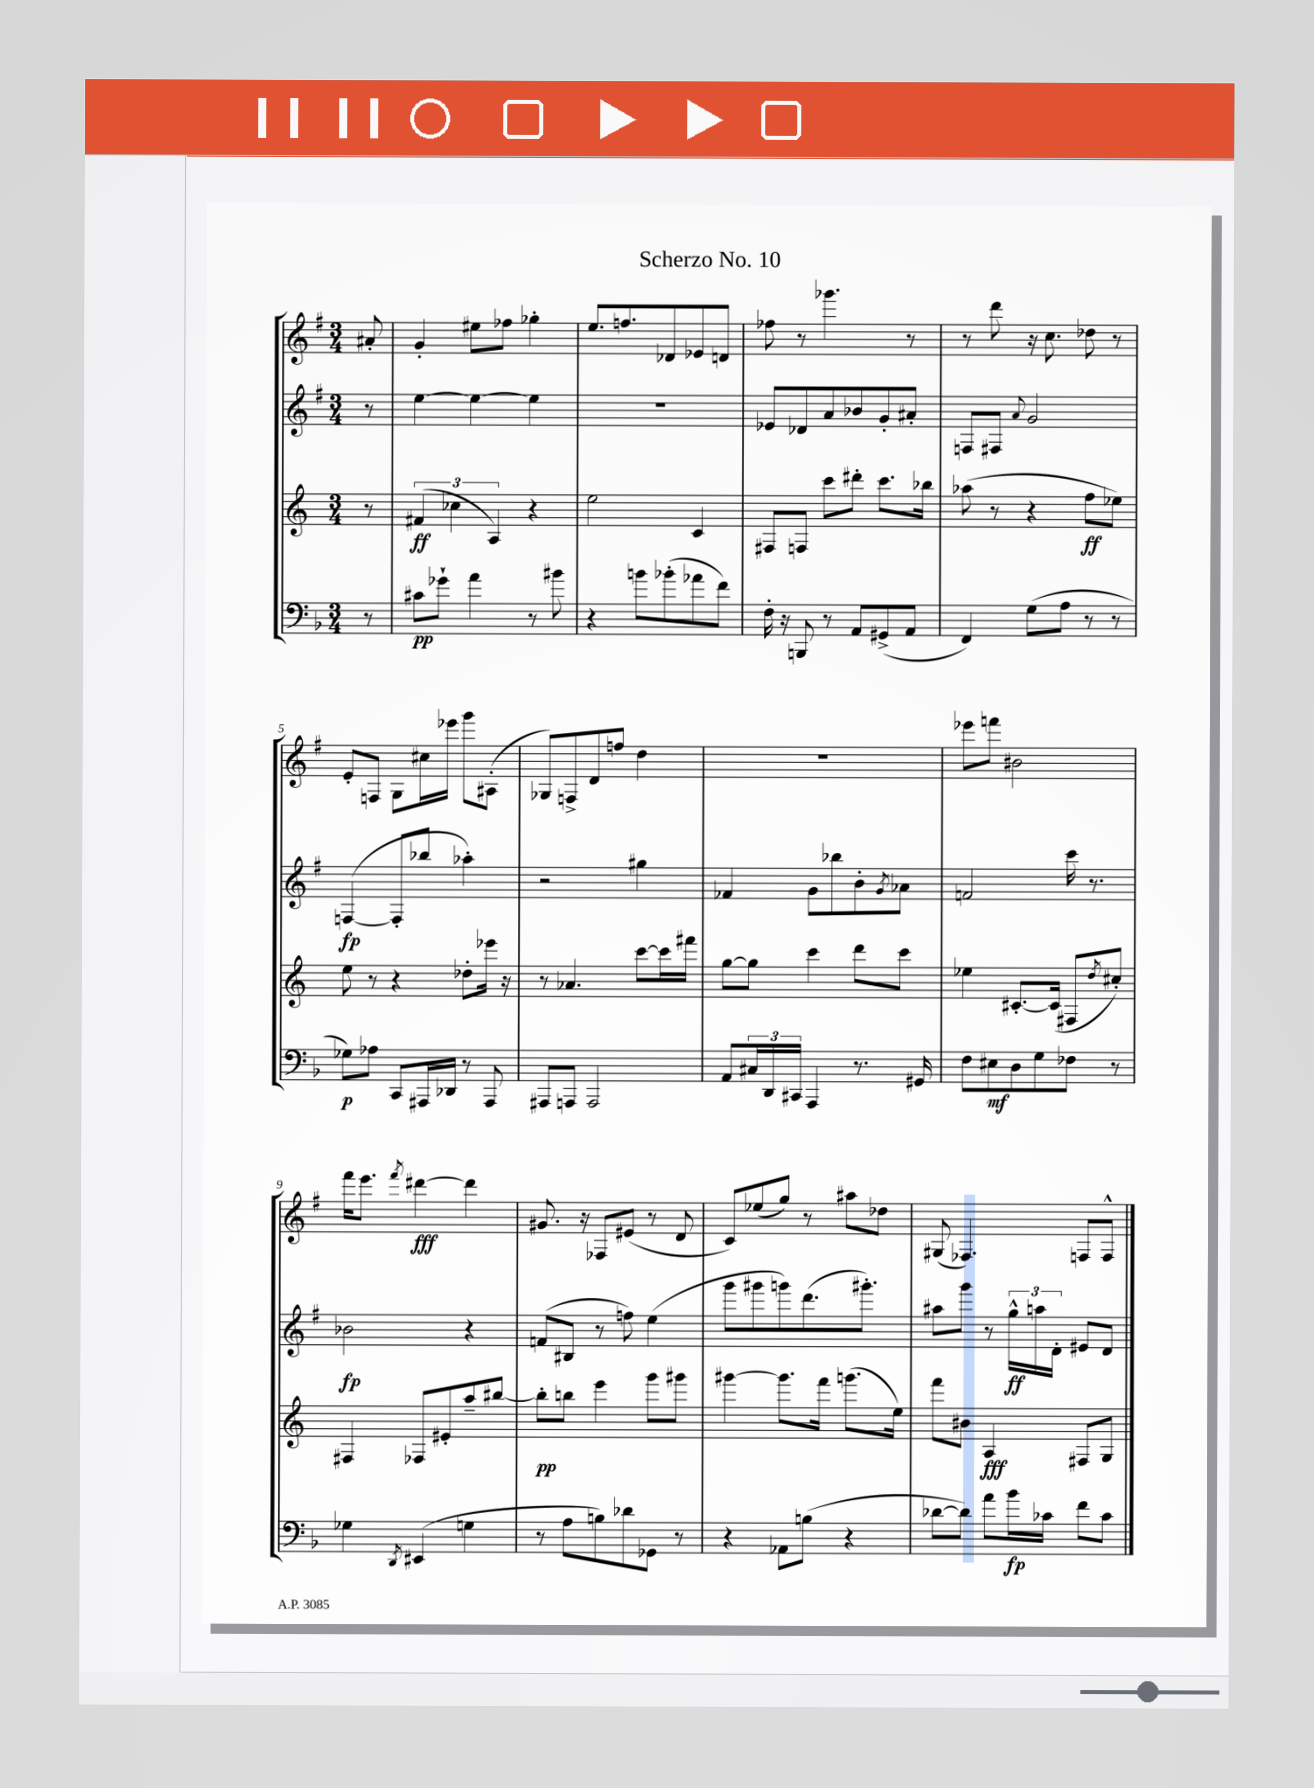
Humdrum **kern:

**kern	**dynam	**kern	**dynam	**kern	**dynam	**kern	**dynam
*part4	*part4	*part3	*part3	*part2	*part2	*part1	*part1
*staff4	*staff4	*staff3	*staff3	*staff2	*staff2	*staff1	*staff1
*clefF4	*	*clefG2	*	*clefG2	*	*clefG2	*
*k[b-]	*	*k[]	*	*k[f#]	*	*k[f#]	*
*M3/4	*	*M3/4	*	*M3/4	*	*M3/4	*
=	=	=	=	=	=	=	=
8r	.	8r	.	8r	.	8a#X'/	.
=1	=1	=1	=1	=1	=1	=1	=1
8c#X\L	pp	(6f#X/	ff	[4ee\	.	4g'/	.
8g-X`\J	.	.	.	.	.	.	.
.	.	6cc-X\	.	.	.	.	.
4a\	.	.	.	4ee\_	.	8ee#X\L	.
.	.	6A/)	.	.	.	.	.
.	.	.	.	.	.	8ff-X\J	.
8r	.	4r	.	4ee\]	.	4gg-X'\	.
8b#X\	.	.	.	.	.	.	.
=2	=2	=2	=2	=2	=2	=2	=2
4r	.	2ee\	.	2.r	.	8.ee/L	.
.	.	.	.	.	.	8.ffn/	.
8bn\L	.	.	.	.	.	.	.
(8b-X'\	.	.	.	.	.	8d-X/	.
8a-X\	.	4c/	.	.	.	8e-X/	.
8f\J)	.	.	.	.	.	8dn/J	.
=3	=3	=3	=3	=3	=3	=3	=3
16F'\	.	8F#X/L	.	8e-X/L	.	8ff-X\	.
16r	.	.	.	.	.	.	.
8BBBn/	.	8Fn/J	.	8d-X/	.	8r	.
8r	.	8ccc\L	.	8a/	.	4.ggg-X\	.
8AA/L	.	8ddd#X'\J	.	8b-X/	.	.	.
(8GG#X^/	.	8.ccc\L	.	8g'/	.	.	.
8AA/J	.	.	.	8a#X'/J	.	8r	.
.	.	16bb-X\Jk	.	.	.	.	.
=4	=4	=4	=4	=4	=4	=4	=4
4FF/)	.	(8aa-X\	.	8Fn/L	.	8r	.
.	.	8r	.	8F#X/J	.	8ddd\	.
.	.	.	.	8qqa/	.	.	.
(8G\L	.	4r	.	2g/	.	16r	.
.	.	.	.	.	.	8.cc\	.
8A\J	.	.	.	.	.	.	.
8r	.	8ff\L	ff	.	.	8dd-X\	.
8r	.	8ee-X\J)	.	.	.	8r	.
!!LO:LB:g=z
=5	=5	=5	=5	=5	=5	=5	=5
8G-X\L)	p	8ee\	.	([4Fn/	fp	8e'/L	.
8A-X\J	.	8r	.	.	.	8Fn/J	.
8CC/L	.	4r	.	8F'/L]	.	8G\L	.
16AAA#X/L	.	.	.	8bb-X/J	.	16cc#X\L	.
16DD-X/JJ	.	.	.	.	.	16eee-X\JJ	.
8r	.	8dd-X'\L	.	4aa-X'\)	.	8ggg\L	.
8AAA#/	.	16eee-X\Jk	.	.	.	(8A#X'\J	.
.	.	16r	.	.	.	.	.
=6	=6	=6	=6	=6	=6	=6	=6
8AAA#X/L	.	8r	.	2r	.	8G-X/L)	.
8AAAn/J	.	4.a-X/	.	.	.	8Fn^/	.
2AAA/	.	.	.	.	.	8d/	.
.	.	.	.	.	.	8ffn/J	.
.	.	[8ccc\L	.	4gg#X\	.	4dd\	.
.	.	16ccc\L]	.	.	.	.	.
.	.	16fff#X\JJ	.	.	.	.	.
=7	=7	=7	=7	=7	=7	=7	=7
8AA/L	.	[8gg\L	.	4f-X/	.	2.r	.
24C#X/L	.	8gg\J]	.	.	.	.	.
24DD/	.	.	.	.	.	.	.
24CC#X/JJ	.	.	.	.	.	.	.
4AAA/	.	4ccc\	.	8g\L	.	.	.
.	.	.	.	8bb-X\	.	.	.
8.r	.	8ddd\L	.	8b'\	.	.	.
.	.	.	.	8qg/	.	.	.
.	.	8ccc\J	.	8a-X\J	.	.	.
16GG#X/	.	.	.	.	.	.	.
=8	=8	=8	=8	=8	=8	=8	=8
8F\L	.	4ee-X\	.	2fn/	.	8eee-X\L	.
8E#X\	mf	.	.	.	.	8fffn\J	.
8D\	.	[8.c#X'/L	.	.	.	2b#X\	.
8G\	.	.	.	.	.	.	.
.	.	(16c#/Jk]	.	.	.	.	.
8F-X\J	.	8F#X/L	.	16ccc\	.	.	.
.	.	.	.	8.r	.	.	.
.	.	8qdd/	.	.	.	.	.
8r	.	8cc#X'/J)	.	.	.	.	.
!!LO:LB:g=z
=9	=9	=9	=9	=9	=9	=9	=9
4G-X\	.	4F#X/	.	2b-X\	fp	16fff#\KL	.
.	.	.	.	.	.	8.eee\J	.
8qDD/	.	.	.	.	.	8qfff#/	.
(4EE#X/	.	8F-X/L	.	.	.	[4ddd#X\	fff
.	.	8e#X'/	.	.	.	.	.
4Gn\	.	8aa~/	.	4r	.	4ddd#\]	.
.	.	[8bb#X/J	.	.	.	.	.
=10	=10	=10	=10	=10	=10	=10	=10
8r	.	8bb#'\L]	pp	(8fn/L	.	8.g#X/	.
8A\L	.	8bbn\J	.	8B#X/J	.	.	.
.	.	.	.	.	.	16r	.
8Bn\)	.	4eee\	.	8r	.	8F-X/L	.
8d-X\	.	.	.	8ffn\)	.	(8e#X/J	.
8GG-X\J	.	8ggg\L	.	(4ee\	.	8r	.
8r	.	8ggg#X\J	.	.	.	8d/	.
=11	=11	=11	=11	=11	=11	=11	=11
4r	.	[4ggg#X\	.	8ggg\L	.	8c/L)	.
.	.	.	.	8ggg#X\	.	(8ee-X/	.
8AA-X\L	.	8.ggg#\L]	.	8gggn\)	.	8gg/J)	.
(8Bn\J	.	.	.	(8.ddd\	.	8r	.
.	.	16fff\Jk	.	.	.	.	.
4r	.	(8.gggn\L	.	.	.	8aa#X\L	.
.	.	.	.	8.ggg#X'\J)	.	.	.
.	.	.	.	.	.	8dd-X\J	.
.	.	16ee\Jk)	.	.	.	.	.
=12	=12	=12	=12	=12	=12	=12	=12
[8d-X\L	.	8fff\L	.	8aa#X\L	.	(8G#X/	.
8d-\J])	.	8b#X\J	.	8ggg\J	.	4.F-X/)	.
8a\L	.	4A/	fff	8r	.	.	.
16b-\L	fp	.	.	24gg^^\LL	ff	.	.
.	.	.	.	24aan\	.	.	.
16c-X\JJ	.	.	.	.	.	.	.
.	.	.	.	24d'\JJ	.	.	.
8f\L	.	8F#X/L	.	8e#X/L	.	8Fn/L	.
8c-\J	.	8G/J	.	8d/J	.	8F^^/J	.
==	==	==	==	==	==	==	==
*-	*-	*-	*-	*-	*-	*-	*-
